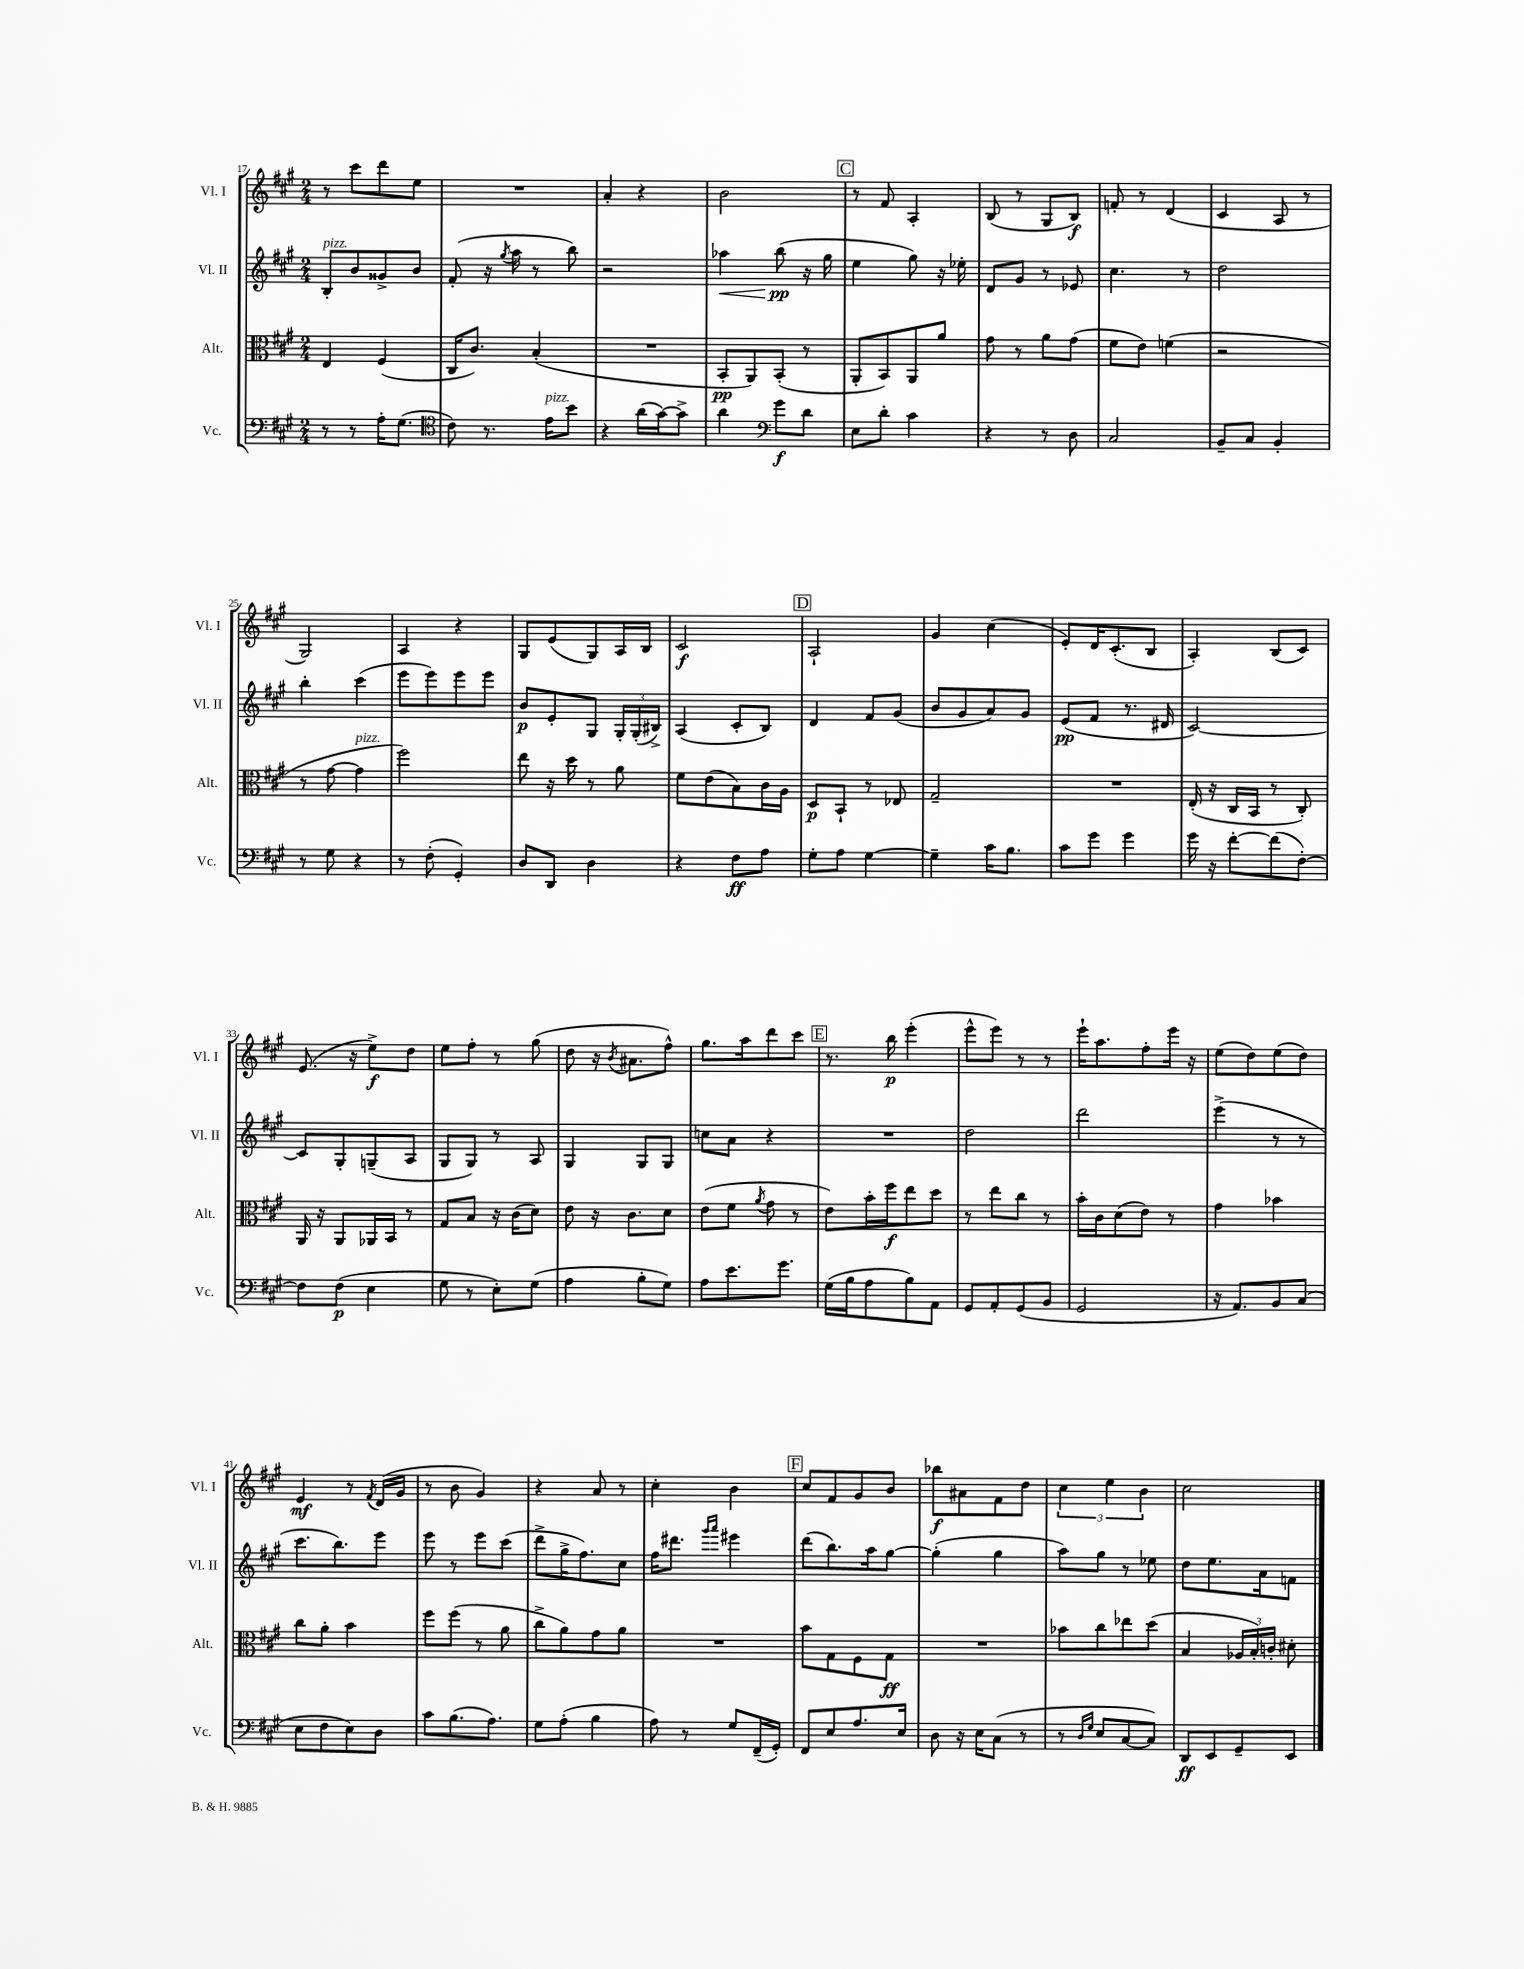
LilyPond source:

<<
\new StaffGroup <<
\new Staff = "s0" \with { instrumentName = "Vl. I" shortInstrumentName = "Vl. I" } {
    \clef treble \key a \major \numericTimeSignature \time 2/4
    \autoBeamOff r8 cis'''8[ d'''8 e''8] |
    R2 |
    a'4-. r4 |
    b'2 |
    \mark \markup { \box "C" } r8 fis'8 a4-. |
    b8( r8 gis8[ b8]\f) |
    f'8-. r8 d'4( |
    cis'4 a8 r8 |
    gis2) |
    a4 r4 |
    gis8[ e'8( gis8) a16 b16] |
    cis'2\f |
    \mark \markup { \box "D" } a2-! |
    gis'4 cis''4( |
    e'8[-.) d'16 cis'8.-.( b8] |
    a4-.) b8[( cis'8]) |
    e'8.( r16 e''8[->\f) d''8] |
    e''8[ fis''8]-. r8 gis''8( |
    d''8 r16 \acciaccatura { b'8 } ais'8.[ fis''8]-^) |
    gis''8.[ a''16 d'''8 cis'''8] |
    \mark \markup { \box "E" } r8. b''16\p e'''4-.( |
    e'''8[-^ e'''8]) r8 r8 |
    e'''16[-! a''8. fis''8-. e'''16] r16 |
    e''8[( d''8) e''8( d''8]) |
    e'4\mf r8 \acciaccatura { fis'8 } d'16[( gis'16] |
    r8 b'8 gis'4) |
    r4 a'8 r8 |
    cis''4-. b'4 |
    \mark \markup { \box "F" } cis''8[ fis'8 gis'8 b'8] |
    bes''8[\f ais'8 fis'8 d''8] |
    \tuplet 3/2 { cis''4 e''4 b'4 } |
    cis''2 \bar "|." |
}
\new Staff = "s1" \with { instrumentName = "Vl. II" shortInstrumentName = "Vl. II" } {
    \clef treble \key a \major \numericTimeSignature \time 2/4
    \autoBeamOff b8[-.^\markup { \italic "pizz." } b'8 gisis'8-> b'8] |
    fis'8-.( r16 \acciaccatura { gis''8 } a''16 r8 b''8) |
    r2 |
    aes''4\< b''8\pp\!( r16 gis''16 |
    \mark \markup { \box "C" } e''4 gis''8) r16 ees''16-. |
    d'8[ gis'8] r8 ees'8 |
    cis''4. r8 |
    d''2 |
    b''4-. cis'''4( |
    e'''8[ e'''8) e'''8 e'''8] |
    b'8[\p e'8-. gis8] \tuplet 3/2 { gis16[-. gis16-.( bis16]->) } |
    a4( cis'8[-. b8]) |
    \mark \markup { \box "D" } d'4 fis'8[ gis'8]( |
    b'8[ gis'8 a'8) gis'8] |
    e'8[\pp( fis'8] r8. dis'16 |
    cis'2~) |
    cis'8[ gis8-. g8--( a8] |
    gis8[ gis8]) r8 a8 |
    gis4 gis8[ gis8] |
    c''8[ a'8] r4 |
    \mark \markup { \box "E" } R2 |
    d''2 |
    d'''2 |
    e'''4->( r8 r8 |
    cis'''8.[ b''8.) e'''8] |
    e'''8 r8 e'''8[ cis'''8]( |
    d'''8[-> gis''16-> fis''8.) cis''8] |
    fis''16[ dis'''8.] \grace { gis'''16[ a'''16] } eis'''4 |
    \mark \markup { \box "F" } d'''8[( b''8.) a''16 gis''8]~ |
    gis''4-.( gis''4 |
    a''8[) gis''8] r8 ees''8 |
    d''8[ e''8. a'16 f'8] \bar "|." |
}
\new Staff = "s2" \with { instrumentName = "Alt." shortInstrumentName = "Alt." } {
    \clef alto \key a \major \numericTimeSignature \time 2/4
    \autoBeamOff e4 fis4( |
    cis16[ cis'8.]) b4-.( |
    R2 |
    b,8[-.\pp a,8) b,8]-.( r8 |
    \mark \markup { \box "C" } a,8[-. b,8) a,8 a'8] |
    gis'8 r8 a'8[ gis'8]( |
    fis'8[ e'8]) f'4( |
    r2 |
    r8 gis'8~ gis'4^\markup { \italic "pizz." } |
    fis''2) |
    e''8 r16 d''16 r8 a'8 |
    fis'8[ e'8( b8) cis'16 a16] |
    \mark \markup { \box "D" } d8[\p b,8]-! r8 ees8 |
    gis2-- |
    R2 |
    e16-.( r16 cis16[ b,16] r8 cis8-.) |
    a,16 r16 a,8[ aes,16 b,16] r8 |
    gis8[ b8] r16 cis'16[( d'8]) |
    e'8 r16 cis'8.[ d'8] |
    e'8[( fis'8] \acciaccatura { a'8 } gis'8 r8 |
    \mark \markup { \box "E" } e'8[) b'16-. fis''16\f e''8 d''8] |
    r8 e''8[ cis''8] r8 |
    b'16[-. cis'16 d'8( e'8]) r8 |
    gis'4 bes'4 |
    cis''8[ a'8]-. b'4 |
    fis''8[ fis''8]( r8 a'8 |
    cis''8[-> a'8) gis'8 a'8] |
    R2 |
    \mark \markup { \box "F" } b'8[ gis8 fis8 gis8]\ff |
    R2 |
    bes'8[ cis''8 ees''8 d''8]( |
    b4 \tuplet 3/2 { aes16[ b16-.) c'16]-. } dis'8-. \bar "|." |
}
\new Staff = "s3" \with { instrumentName = "Vc." shortInstrumentName = "Vc." } {
    \clef bass \key a \major \numericTimeSignature \time 2/4
    \autoBeamOff r8 r8 a16[-. gis8.]( |
    \clef tenor cis'8) r8. e'16[^\markup { \italic "pizz." } b'8] |
    r4 a'16[( gis'16~) gis'8]-> |
    a'4 \clef bass gis'8[\f d'8] |
    \mark \markup { \box "C" } e8[ d'8]-. cis'4 |
    r4 r8 d8 |
    cis2 |
    b,8[-- cis8] b,4-. |
    r8 gis8 r4 |
    r8 fis8-.( gis,4-.) |
    d8[ d,8] d4 |
    r4 fis8[\ff a8] |
    \mark \markup { \box "D" } gis8[-. a8] gis4~ |
    gis4-- cis'16[ b8.] |
    cis'8[ gis'8] gis'4 |
    gis'16 r16 fis'8[~-. fis'8( fis8]~-.) |
    fis8[ fis8]\p( e4 |
    gis8 r8 e8[-.) gis8]( |
    a4 b8[-. gis8]) |
    a8[ e'8. gis'8.] |
    \mark \markup { \box "E" } gis16[( b16 a8 b8) a,8] |
    gis,8[ a,8-. gis,8( b,8] |
    gis,2 |
    r16 a,8.[) b,8 cis8]( |
    e8[ fis8 e8) d8] |
    cis'8[ b8.( a8.]) |
    gis8[ a8]-.( b4 |
    a8) r8 gis8[ fis,16--( gis,16]-.) |
    \mark \markup { \box "F" } fis,8[ e8 a8. e16] |
    d8 r16 e16[ cis8]( r8 |
    r8 \grace { d16[ gis16] } e8[ cis8~ cis8]) |
    d,8[\ff e,8 gis,8-- e,8] \bar "|." |
}
>>
>>
\layout { \context { \Score currentBarNumber = #17 } }
